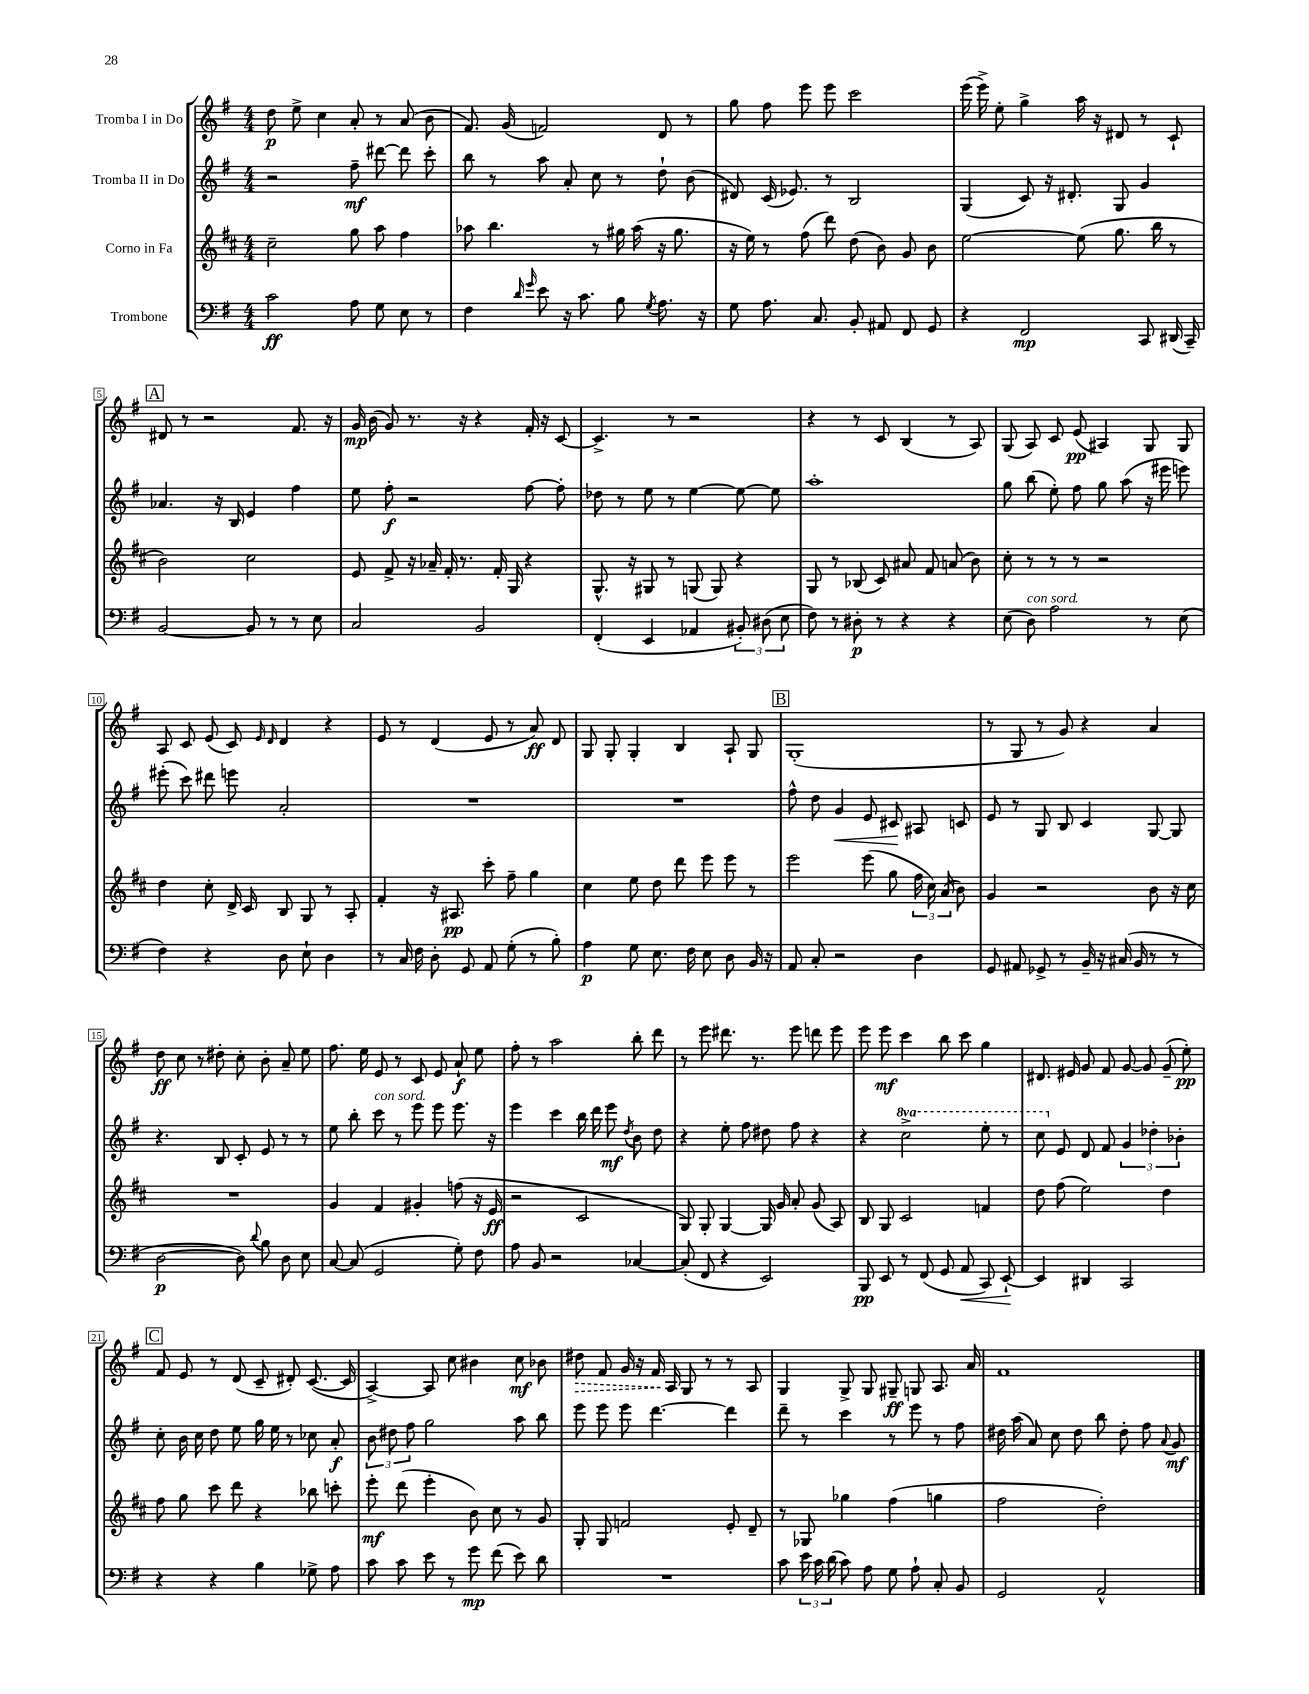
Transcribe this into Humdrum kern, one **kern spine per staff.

**kern	**dynam	**kern	**dynam	**kern	**dynam	**kern	**dynam
*part4	*part4	*part3	*part3	*part2	*part2	*part1	*part1
*staff4	*staff4	*staff3	*staff3	*staff2	*staff2	*staff1	*staff1
*I"Trombone	*	*I"Corno in Fa	*	*I"Tromba II in Do	*	*I"Tromba I in Do	*
*clefF4	*	*clefG2	*	*clefG2	*	*clefG2	*
*k[f#]	*	*k[f#c#]	*	*k[f#]	*	*k[f#]	*
*M4/4	*	*M4/4	*	*M4/4	*	*M4/4	*
=1	=1	=1	=1	=1	=1	=1	=1
2c\	ff	2cc#~\	.	2r	.	8dd\	p
.	.	.	.	.	.	8ee^\	.
.	.	.	.	.	.	4cc\	.
8A\	.	8gg\	.	8ff#~\	mf	8a'/	.
8G\	.	8aa\	.	[8ddd#X\	.	8r	.
8E\	.	4ff#\	.	8ddd#\]	.	(8a/	.
8r	.	.	.	8ccc'\	.	8b\	.
=2	=2	=2	=2	=2	=2	=2	=2
4F#\	.	8aa-X\	.	8bb\	.	8.f#/)	.
.	.	4.bb\	.	8r	.	.	.
.	.	.	.	.	.	(16g/	.
16qqd/	.	.	.	.	.	.	.
16qqg/	.	.	.	.	.	.	.
8e\	.	.	.	8aa\	.	2fn/)	.
16r	.	.	.	8a'/	.	.	.
8.c\	.	.	.	.	.	.	.
.	.	8r	.	8cc\	.	.	.
8B\	.	16gg#X\	.	8r	.	.	.
.	.	(16aa-\	.	.	.	.	.
8qG/	.	.	.	.	.	.	.
8.A\	.	16r	.	8dd`\	.	8d/	.
.	.	8.gg#\	.	.	.	.	.
.	.	.	.	(8b\	.	8r	.
16r	.	.	.	.	.	.	.
=3	=3	=3	=3	=3	=3	=3	=3
8G\	.	16r	.	8d#X/)	.	8gg\	.
.	.	16ee\)	.	.	.	.	.
8.A\	.	8r	.	(16c/	.	8ff#\	.
.	.	.	.	8.e-X/)	.	.	.
.	.	(8ff#\	.	.	.	8eee\	.
8.C/	.	.	.	.	.	.	.
.	.	8ddd\)	.	8r	.	8eee\	.
8BB'/	.	(8dd\	.	2B/	.	2ccc\	.
8AA#X/	.	8b\)	.	.	.	.	.
8FF#/	.	8g/	.	.	.	.	.
8GG/	.	8b\	.	.	.	.	.
=4	=4	=4	=4	=4	=4	=4	=4
4r	.	[2ee\	.	(4G/	.	(16eee\	.
.	.	.	.	.	.	16eee^\)	.
.	.	.	.	.	.	8ee'\	.
2FF#/	mp	.	.	8c/)	.	4gg^\	.
.	.	.	.	16r	.	.	.
.	.	.	.	8.d#X'/	.	.	.
.	.	(8ee\]	.	.	.	16aa\	.
.	.	.	.	.	.	16r	.
.	.	8.gg\	.	8G/	.	8d#X/	.
8CC/	.	.	.	4g/	.	8r	.
.	.	16bb\	.	.	.	.	.
(16DD#X/	.	8r	.	.	.	8c`/	.
16CC~/)	.	.	.	.	.	.	.
!!LO:LB:g=z
!!LO:REH:place=s1:t=A
=5	=5	=5	=5	=5	=5	=5	=5
[2BB/	.	2b\)	.	4.a-X/	.	8d#X/	.
.	.	.	.	.	.	8r	.
.	.	.	.	.	.	2r	.
.	.	.	.	16r	.	.	.
.	.	.	.	16B/	.	.	.
8BB/]	.	2cc#\	.	4e/	.	.	.
8r	.	.	.	.	.	.	.
8r	.	.	.	4ff#\	.	8.f#/	.
8E\	.	.	.	.	.	.	.
.	.	.	.	.	.	16r	.
=6	=6	=6	=6	=6	=6	=6	=6
2C/	.	8e/	.	8ee\	.	16g/	mp
.	.	.	.	.	.	(16b\	.
.	.	8f#^/	.	8ff#'\	f	8g/)	.
.	.	16r	.	2r	.	8.r	.
.	.	16a-X~/	.	.	.	.	.
.	.	16f#'/	.	.	.	.	.
.	.	8.r	.	.	.	16r	.
2BB/	.	.	.	.	.	4r	.
.	.	16f#'/	.	.	.	.	.
.	.	16G/	.	.	.	.	.
.	.	4r	.	[8ff#\	.	16f#'/	.
.	.	.	.	.	.	16r	.
.	.	.	.	8ff#'\]	.	[8c/	.
=7	=7	=7	=7	=7	=7	=7	=7
(4FF#'/	.	8.G^^/	.	8dd-X\	.	4.c^/]	.
.	.	.	.	8r	.	.	.
.	.	16r	.	.	.	.	.
4EE/	.	8G#X/	.	8ee\	.	.	.
.	.	8r	.	8r	.	8r	.
4AA-X/	.	(8Gn/	.	[4ee\	.	2r	.
.	.	8G/)	.	.	.	.	.
12BB#X'/)	.	4r	.	8ee\_	.	.	.
(12D#X\	.	.	.	.	.	.	.
.	.	.	.	8ee\]	.	.	.
12E\	.	.	.	.	.	.	.
=8	=8	=8	=8	=8	=8	=8	=8
8F#\)	.	8G/	.	1aa'	.	4r	.
8r	.	8r	.	.	.	.	.
8D#X'\	p	(8B-X/	.	.	.	8r	.
8r	.	8c#/)	.	.	.	8c/	.
4r	.	8a#X/	.	.	.	(4B/	.
.	.	8f#/	.	.	.	.	.
4r	.	(8an/	.	.	.	8r	.
.	.	8b\)	.	.	.	8A/)	.
=9	=9	=9	=9	=9	=9	=9	=9
(8E\	.	8cc#'\	.	8gg\	.	(8G/	.
!LO:TX:a:i:t=con sord.	!	!	!	!	!	!	!
8D\)	.	8r	.	(8bb\	.	8A/)	.
2A\	.	8r	.	8ee'\)	.	8c/	.
.	.	8r	.	8ff#\	.	(8e/	pp
.	.	2r	.	8gg\	.	4A#X/)	.
.	.	.	.	(8aa\	.	.	.
8r	.	.	.	16r	.	8G/	.
.	.	.	.	16eee#X\	.	.	.
(8E\	.	.	.	8eeen\)	.	8G/	.
!!LO:LB:g=z
=10	=10	=10	=10	=10	=10	=10	=10
4F#\)	.	4dd\	.	(8eee#X'\	.	8A/	.
.	.	.	.	8ccc\)	.	8c/	.
4r	.	8cc#'\	.	8ddd#X\	.	(8e/	.
.	.	16d^/	.	8eeen\	.	8c/)	.
.	.	16c#/	.	.	.	.	.
.	.	.	.	.	.	16qqe/	.
.	.	.	.	.	.	16qqd/	.
8D\	.	8B/	.	2a'/	.	4d/	.
8E`\	.	8G/	.	.	.	.	.
4D\	.	8r	.	.	.	4r	.
.	.	8A'/	.	.	.	.	.
=11	=11	=11	=11	=11	=11	=11	=11
8r	.	4f#'/	.	1r	.	8e/	.
16C/	.	.	.	.	.	8r	.
16F#\	.	.	.	.	.	.	.
8D'\	.	16r	.	.	.	(4d/	.
.	.	8.A#X/	pp	.	.	.	.
8GG/	.	.	.	.	.	.	.
8AA/	.	8ccc#'\	.	.	.	8e/	.
(8G'\	.	8ff#~\	.	.	.	8r	.
8r	.	4gg\	.	.	.	8a/)	ff
8B'\)	.	.	.	.	.	8d/	.
=12	=12	=12	=12	=12	=12	=12	=12
4A\	p	4cc#\	.	1r	.	8G/	.
.	.	.	.	.	.	8G'/	.
8G\	.	8ee\	.	.	.	4G'/	.
8.E\	.	8dd\	.	.	.	.	.
.	.	8ddd\	.	.	.	4B/	.
16F#\	.	.	.	.	.	.	.
8E\	.	8eee\	.	.	.	.	.
8D\	.	8eee\	.	.	.	8A`/	.
16BB/	.	8r	.	.	.	8G/	.
16r	.	.	.	.	.	.	.
!!LO:REH:place=s1:t=B
=13	=13	=13	=13	=13	=13	=13	=13
8AA/	.	2eee\	.	8ff#^^\	.	(1G'	.
8C'/	.	.	.	8dd\	.	.	.
!	!	!	!	!	!LO:HP:b	!	!
2r	.	.	.	4g/	<	.	.
.	.	(8eee\	.	8e/	.	.	.
.	.	8gg\	.	8c#X/	.	.	.
4D\	.	24ff#\	.	8A#X/	[	.	.
.	.	24cc#\)	.	.	.	.	.
.	.	(24a/	.	.	.	.	.
.	.	8b\)	.	8cn/	.	.	.
=14	=14	=14	=14	=14	=14	=14	=14
8GG/	.	4g/	.	8e/	.	8r	.
8AA#X/	.	.	.	8r	.	8G/	.
8GG-X^/	.	2r	.	8G/	.	8r	.
8r	.	.	.	8B/	.	8g/)	.
16BB~/	.	.	.	4c/	.	4r	.
16r	.	.	.	.	.	.	.
(16C#X/	.	.	.	.	.	.	.
16BB/	.	.	.	.	.	.	.
8r	.	8b\	.	[8G/	.	4a/	.
8r	.	16r	.	8G/]	.	.	.
.	.	16cc#\	.	.	.	.	.
!!LO:LB:g=z
=15	=15	=15	=15	=15	=15	=15	=15
[2D\	p	1r	.	4.r	.	8dd\	ff
.	.	.	.	.	.	8cc\	.
.	.	.	.	.	.	8r	.
.	.	.	.	8B/	.	8dd#X'\	.
8D\])	.	.	.	8c'/	.	8cc'\	.
8qqd/	.	.	.	.	.	.	.
8B\	.	.	.	8e/	.	8b'\	.
8D\	.	.	.	8r	.	8a~/	.
8E\	.	.	.	8r	.	8ee\	.
=16	=16	=16	=16	=16	=16	=16	=16
[8C/	.	4g/	.	8ee\	.	8.ff#\	.
(8C/]	.	.	.	8bb'\	.	.	.
.	.	.	.	.	.	16ee\	.
!	!	!	!	!LO:TX:a:i:t=con sord.	!	!	!
2GG/	.	4f#/	.	8ccc\	.	8e/	.
.	.	.	.	8r	.	8r	.
.	.	4g#X'/	.	8eee\	.	8c/	.
.	.	.	.	8eee\	.	8e/	.
8G'\)	.	(8ffn\	.	8.eee\	.	8a`/	f
8F#\	.	16r	.	.	.	8ee\	.
.	.	16e/	ff	16r	.	.	.
=17	=17	=17	=17	=17	=17	=17	=17
8A\	.	2r	.	4eee\	.	8ff#'\	.
8BB/	.	.	.	.	.	8r	.
2r	.	.	.	4ccc\	.	2aa\	.
.	.	2c#/	.	16bb\	.	.	.
.	.	.	.	16ddd\	.	.	.
.	.	.	.	8eee\	mf	.	.
.	.	.	.	8qdd/	.	.	.
[4C-X/	.	.	.	8b\	.	8bb'\	.
.	.	.	.	8dd\	.	8ddd\	.
=18	=18	=18	=18	=18	=18	=18	=18
(8C-'/]	.	8G/)	.	4r	.	8r	.
8FF#/	.	8G'/	.	.	.	8eee\	.
4r	.	[4G/	.	8ee'\	.	8.ddd#X\	.
.	.	.	.	8ff#\	.	.	.
.	.	.	.	.	.	8.r	.
2EE/)	.	16G/]	.	8dd#X\	.	.	.
.	.	16g/	.	.	.	.	.
.	.	8a'/	.	8ff#\	.	8eee\	.
.	.	(8g/	.	4r	.	8dddn\	.
.	.	8A/)	.	.	.	8eee\	.
=19	=19	=19	=19	=19	=19	=19	=19
8BBB/	pp	8B/	.	4r	.	8eee\	.
8EE/	.	8G/	.	.	.	8eee\	mf
*	*	*	*	*8va	*	*	*
8r	.	2c#/	.	2ccc^\	.	4ccc\	.
(8FF#/	.	.	.	.	.	.	.
8GG/	.	.	.	.	.	8bb\	.
!	!LO:HP:b	!	!	!	!	!	!
8AA/	<	.	.	.	.	8ccc\	.
8CC/)	.	4fn/	.	8eee'\	.	4gg\	.
[8EE`/	.	.	.	8r	.	.	.
.	[	.	.	.	.	.	.
=20	=20	=20	=20	=20	=20	=20	=20
4EE/]	.	8dd\	.	8ccc\	.	8.d#X/	.
*	*	*	*	*X8va	*	*	*
.	.	(8ff#\	.	8e/	.	.	.
.	.	.	.	.	.	16e#X/	.
4DD#X/	.	2ee\)	.	8d/	.	8g/	.
.	.	.	.	8f#/	.	8f#/	.
2CC/	.	.	.	6g/	.	[8g/	.
.	.	.	.	.	.	8g/]	.
.	.	.	.	6dd-X'\	.	.	.
.	.	4dd\	.	.	.	(8g~/	.
.	.	.	.	6b-X'\	.	.	.
.	.	.	.	.	.	8ee'\)	pp
!!LO:LB:g=z
!!LO:REH:place=s1:t=C
=21	=21	=21	=21	=21	=21	=21	=21
4r	.	8ff#\	.	8cc'\	.	8f#/	.
.	.	8gg\	.	16b\	.	8e/	.
.	.	.	.	16cc\	.	.	.
4r	.	8ccc#\	.	8dd\	.	8r	.
.	.	8ddd\	.	8ee\	.	(8d/	.
4B\	.	4r	.	16gg\	.	8c~/	.
.	.	.	.	16ee\	.	.	.
.	.	.	.	8r	.	8d#X'/)	.
8G-X^\	.	8bb-X\	.	8cc-X\	.	([8.c/	.
8A\	.	8cccn'\	.	8a'/	f	.	.
.	.	.	.	.	.	16c/]	.
=22	=22	=22	=22	=22	=22	=22	=22
8c\	.	8eee'\	mf	12b\	.	[4A^/)	.
.	.	.	.	12dd#X\	.	.	.
8c\	.	(8ddd\	.	.	.	.	.
.	.	.	.	12ff#\	.	.	.
8e\	.	4eee'\	.	2gg\	.	8A/]	.
8r	.	.	.	.	.	8cc\	.
8g\	mp	8b\)	.	.	.	4b#X\	.
(8f#\	.	8cc#\	.	.	.	.	.
8e\)	.	8r	.	8aa\	.	8cc\	mf
8d\	.	8g/	.	8bb\	.	8b-X\	.
=23	=23	=23	=23	=23	=23	=23	=23
!	!	!	!	!	!	!	!LO:HP:b
1r	.	8G'/	.	8eee\	.	8dd#X\	>
.	.	8G/	.	8eee\	.	8f#/	.
.	.	2fn/	.	8eee\	.	16g/	.
.	.	.	.	.	.	16r	.
.	.	.	.	[4.ddd\	.	16f#/	.
.	.	.	.	.	.	16A/	]
.	.	.	.	.	.	8G/	.
.	.	.	.	.	.	8r	.
.	.	8e'/	.	4ddd\]	.	8r	.
.	.	8d~/	.	.	.	8A/	.
=24	=24	=24	=24	=24	=24	=24	=24
8c\	.	8r	.	8ddd~\	.	4G/	.
24e\	.	8G-X/	.	8r	.	.	.
24c\	.	.	.	.	.	.	.
(24d\	.	.	.	.	.	.	.
8c\)	.	4gg-X\	.	4ccc\	.	8G^/	.
8A\	.	.	.	.	.	8G/	.
8G\	.	(4ff#\	.	8r	.	8G#X~/	ff
8A`\	.	.	.	8eee\	.	8Gn/	.
8C'/	.	4ggn\	.	8r	.	8.A/	.
8BB/	.	.	.	8ff#\	.	.	.
.	.	.	.	.	.	16a/	.
=25	=25	=25	=25	=25	=25	=25	=25
2GG/	.	2ff#\	.	16dd#X\	.	1f#	.
.	.	.	.	(16aa\	.	.	.
.	.	.	.	8a/)	.	.	.
.	.	.	.	8cc\	.	.	.
.	.	.	.	8dd#\	.	.	.
2AA^^/	.	2dd'\)	.	8bb\	.	.	.
.	.	.	.	8dd#'\	.	.	.
.	.	.	.	8ff#\	.	.	.
.	.	.	.	8qqa/	.	.	.
.	.	.	.	8g/	mf	.	.
==	==	==	==	==	==	==	==
*-	*-	*-	*-	*-	*-	*-	*-
